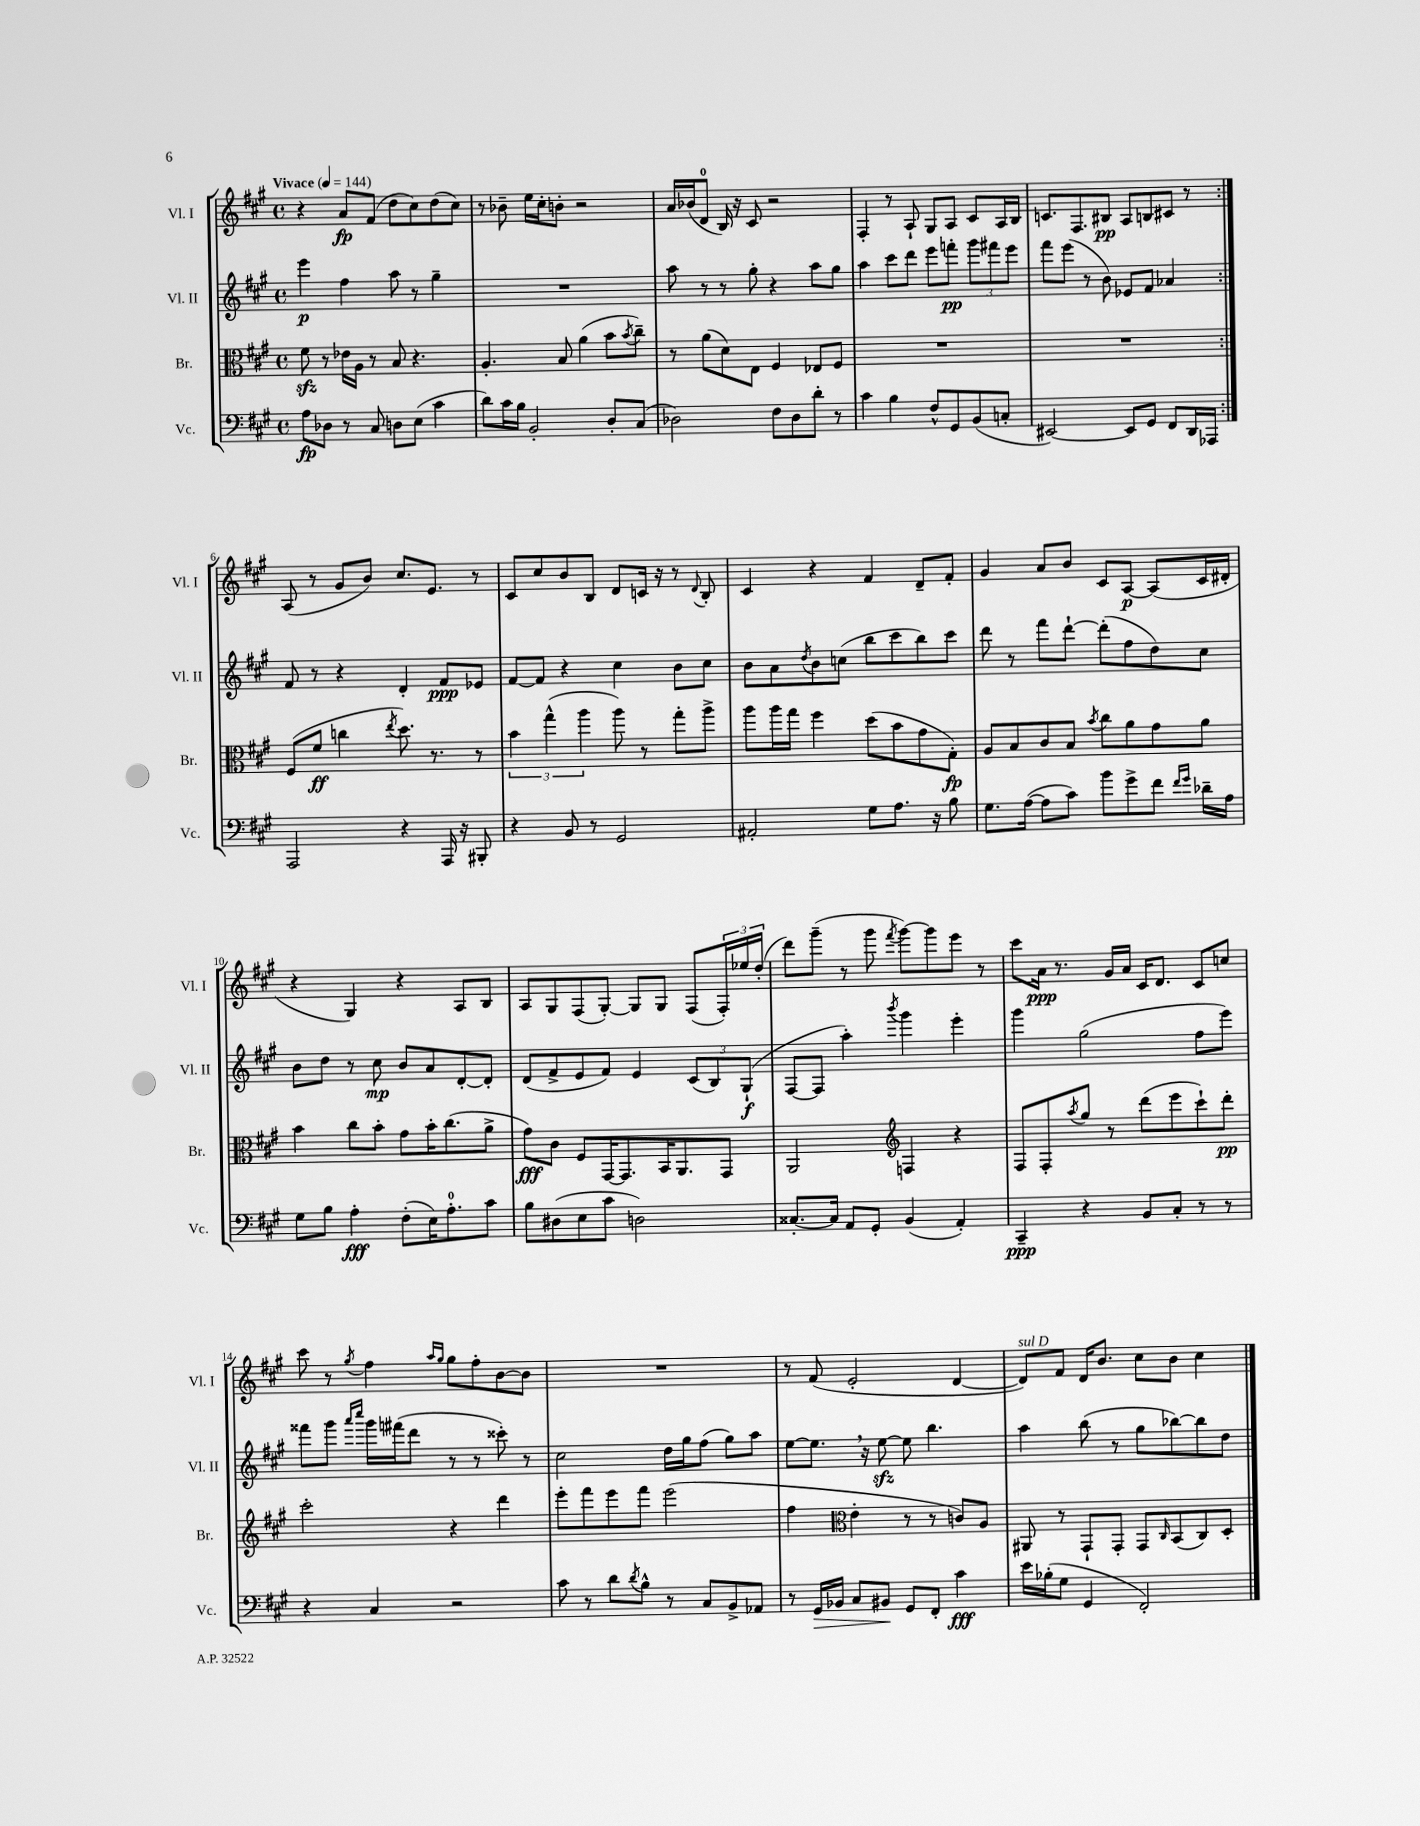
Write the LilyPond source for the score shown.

<<
\new StaffGroup <<
\new Staff = "s0" \with { instrumentName = "Vl. I" shortInstrumentName = "Vl. I" } {
    \clef treble \key a \major \defaultTimeSignature \time 4/4 \tempo "Vivace" 4 = 144
    \repeat volta 2 { r4 a'8\fp fis'8( d''8 cis''8) d''8( cis''8) |
    r8 bes'8-- e''16 cis''16-. b'8-. r2 |
    a'16 bes'16( d'8-0 b16) r16 cis'8 r2 |
    fis4-. r8 a8-! gis8 a8 cis'8 a16 b16 |
    c'8. fis8. bis8\pp a8 b8 cis'8 r8 | }
    a8( r8 gis'8 b'8) cis''8. e'8. r8 |
    cis'8 cis''8 b'8 b8 d'8 c'16 r16 r8 \appoggiatura { d'8 } b8-. |
    cis'4 r4 fis'4 d'8-- fis'8-. |
    gis'4 a'8 b'8 cis'8 a8~\p a8( cis'16 dis'16-. |
    r4 gis4) r4 a8 b8 |
    a8 gis8 fis8( gis8~-.) gis8 gis8 fis8( \tuplet 3/2 { fis16-.) ees''16 d''16-.( } |
    d'''8) gis'''8--( r8 gis'''8 \acciaccatura { fis'''8 } gis'''8~) gis'''8 e'''8 r8 |
    cis'''8 a'16\ppp r8. gis'16 a'16 cis'16 d'8. cis'8 c''8 |
    cis'''8 r8 \acciaccatura { gis''8 } fis''4 \grace { a''16 gis''16 } gis''8 fis''8-. b'8~ b'8 |
    R1 |
    r8 fis'8( e'2-. d'4~ |
    d'8^\markup { \italic "sul D" }) fis'8 d'16 b'8. cis''8 b'8 cis''4 \bar "|." |
}
\new Staff = "s1" \with { instrumentName = "Vl. II" shortInstrumentName = "Vl. II" } {
    \clef treble \key a \major \defaultTimeSignature \time 4/4
    \repeat volta 2 { e'''4\p fis''4 a''8 r8 gis''4-- |
    R1 |
    a''8 r8 r8 gis''8-. r4 a''8 gis''8 |
    a''4 cis'''8 d'''8 e'''8 f'''8-.\pp \tuplet 3/2 { gis'''8 fis'''8 e'''8 } |
    fis'''8 e'''8( r8 b'8) ees'8 fis'8 aes'4 | }
    fis'8 r8 r4 d'4-. fis'8\ppp ees'8 |
    fis'8~ fis'8 r4 cis''4 b'8 cis''8 |
    b'8 a'8 \acciaccatura { d''8 } b'8 c''8( b''8 cis'''8 b''8) cis'''8 |
    d'''8 r8 fis'''8 d'''8~-! d'''8-.( fis''8 d''8) cis''8 |
    b'8 d''8 r8 cis''8\mp b'8 a'8 d'8~-. d'8-. |
    d'8( fis'8-> e'8 fis'8) e'4 \tuplet 3/2 { cis'8( b8) gis8-!\f( } |
    fis8~ fis8 a''4-.) \acciaccatura { b'''8 } gis'''4 e'''4-. |
    gis'''4 gis''2( fis''8 e'''8) |
    fisis'''8 gis'''8 \grace { a'''16 cis''''16 } gis'''16 fis'''16( d'''8 r8 r8 cisis'''8-.) r8 |
    cis''2 d''16 gis''16 fis''8( gis''8) a''8 |
    e''8~ e''8. \breathe r16 e''8~\sfz e''8 b''4. |
    a''4 b''8( r8 gis''8 bes''8~) bes''8 d''8 \bar "|." |
}
\new Staff = "s2" \with { instrumentName = "Br." shortInstrumentName = "Br." } {
    \clef alto \key a \major \defaultTimeSignature \time 4/4
    \repeat volta 2 { fis'8\sfz r8 ees'16 a16 r8 b8 r4. |
    a4.-. b8 a'4( b'8 \acciaccatura { b'8 } cis''8--) |
    r8 a'8( d'8) e8 fis4 ees8 fis8 |
    R1 |
    R1 | }
    fis8( fis'8\ff c''4 \acciaccatura { e''8 } d''8.) r8. r8 |
    \tuplet 3/2 { b'4 gis''4-^( a''4 } a''8) r8 gis''8-. a''8-> |
    a''8 a''16 gis''16 fis''4 d''8( b'8 gis'8 gis8-.\fp) |
    a8 b8 cis'8 b8 \acciaccatura { b'8 } cis''8 a'8 gis'8 a'8 |
    b'4 cis''8 b'8-. gis'8 b'16-. cis''8.( a'8-> |
    gis'8\fff) cis'8 fis8 gis,16~ gis,8. b,16 a,8. gis,8 |
    a,2 \clef treble f4 r4 |
    fis8 fis8-. \acciaccatura { a''8 } gis''8 r8 d'''8( e'''8 cis'''8-!) d'''8-.\pp |
    cis'''2-. r4 d'''4 |
    e'''8-. fis'''8 e'''8 fis'''8 e'''2( |
    fis''4 \clef alto e'4-. r8 r8 c'8) a8 |
    ais,8 r8 gis,8-! gis,8-. gis,8 \grace { cis16 } b,8( cis8) d8-. \bar "|." |
}
\new Staff = "s3" \with { instrumentName = "Vc." shortInstrumentName = "Vc." } {
    \clef bass \key a \major \defaultTimeSignature \time 4/4
    \repeat volta 2 { a8\fp des8 r8 cis8 d8 e8( cis'4 |
    d'8) cis'16 b16 b,2-. d8-. cis8( |
    des2) fis8 des8 d'8-. r8 |
    cis'4 b4 fis8-^ gis,8 b,8( c8-. |
    eis,2~) eis,8 gis,8 fis,8 d,16 aes,,16 | }
    a,,2 r4 a,,16 r16 bis,,8-. |
    r4 b,8 r8 gis,2 |
    ais,2-. gis8 a8. r16 b8 |
    gis8. a16~( a8 cis'8) b'8 gis'8-> fis'8 \grace { fis'16 gis'16 } des'16-- a16 |
    gis8 b8 a4-.\fff fis8-.( e16) a8.-0-. cis'8 |
    b8 dis8( e8 cis'8 d2) |
    cisis8.~-. cisis16 a,8 gis,8-. b,4( a,4-.) |
    cis,4--\ppp r4 b,8 cis8-. r8 r8 |
    r4 cis4 r2 |
    cis'8 r8 d'8 \acciaccatura { d'8 } b8-^ r8 cis8 b,8-> aes,8 |
    r8 gis,16\> bes,16 cis8 bis,8\! gis,8 fis,8-. cis'4\fff |
    e'16 bes16-.( gis8 gis,4 fis,2-.) \bar "|." |
}
>>
>>
